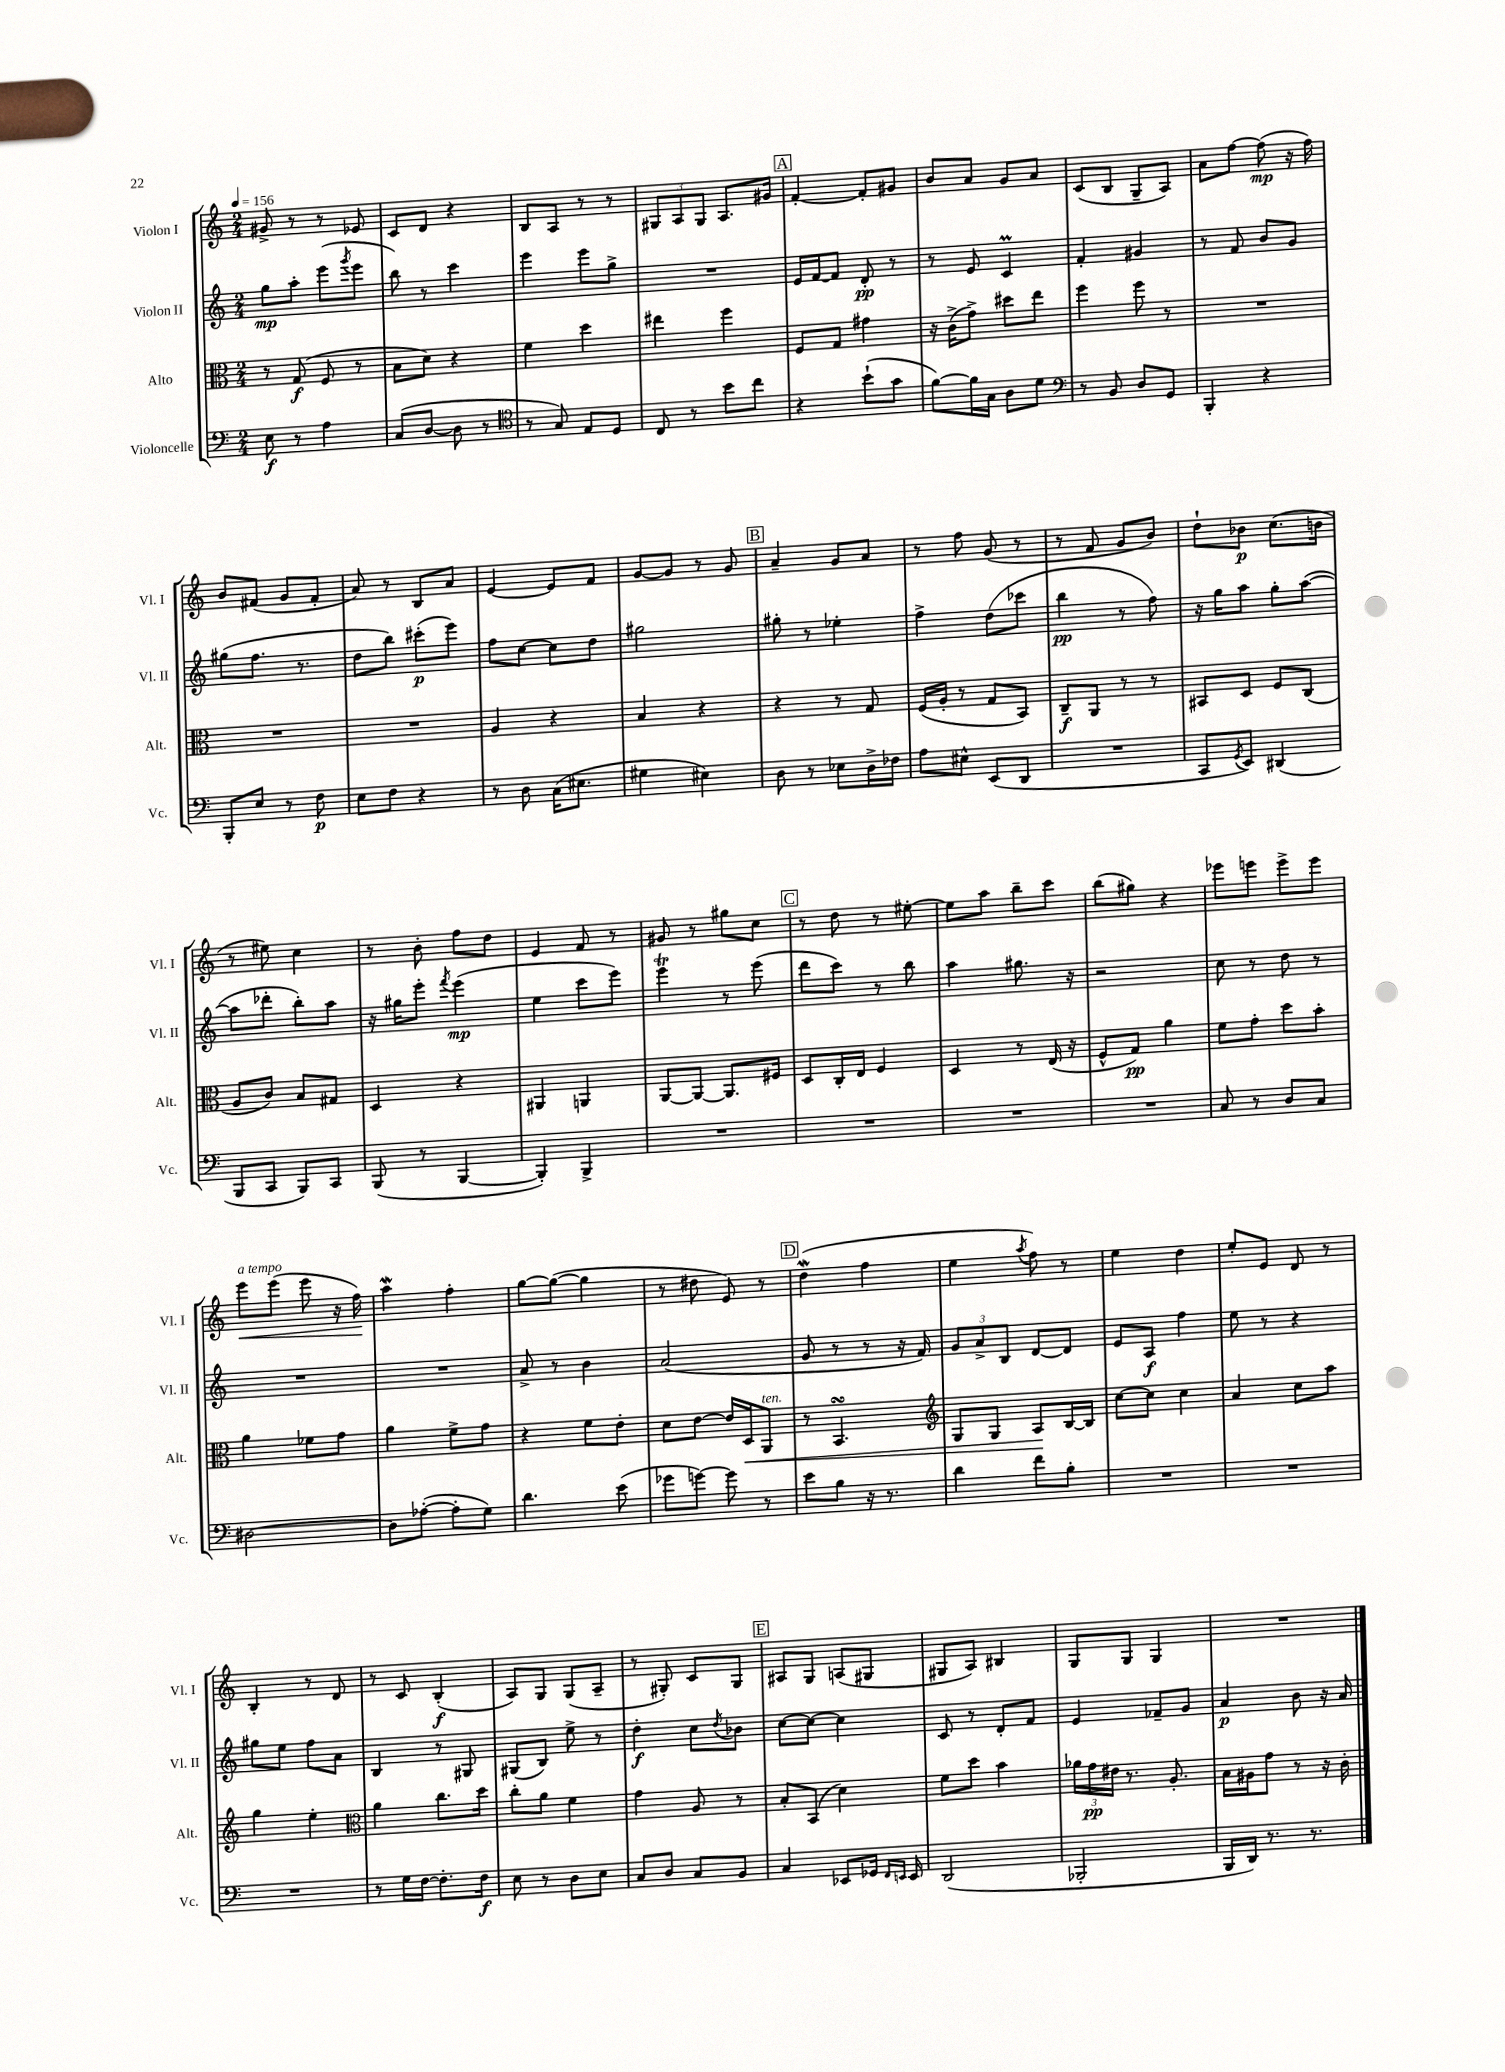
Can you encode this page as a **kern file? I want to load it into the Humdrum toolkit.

**kern	**dynam	**kern	**dynam	**kern	**dynam	**kern	**dynam
*part4	*part4	*part3	*part3	*part2	*part2	*part1	*part1
*staff4	*staff4	*staff3	*staff3	*staff2	*staff2	*staff1	*staff1
*I"Violoncelle	*	*I"Alto	*	*I"Violon II	*	*I"Violon I	*
*I'Vc.	*	*I'Alt.	*	*I'Vl. II	*	*I'Vl. I	*
*clefF4	*	*clefC3	*	*clefG2	*	*clefG2	*
*k[]	*	*k[]	*	*k[]	*	*k[]	*
*M2/4	*	*M2/4	*	*M2/4	*	*M2/4	*
*MM156	*	*MM156	*	*MM156	*	*MM156	*
=1	=1	=1	=1	=1	=1	=1	=1
8E\	f	8r	.	8gg\L	mp	8g#X^/	.
8r	.	(8G/	f	8aa'\J	.	8r	.
4A\	.	8F/	.	(8eee\L	.	8r	.
.	.	.	.	8qggg/	.	.	.
.	.	8r	.	8eee\J	.	8e-X/	.
=2	=2	=2	=2	=2	=2	=2	=2
(8C/L	.	8B\L	.	8bb\)	.	8c/L	.
[8D/J	.	8d\J)	.	8r	.	8d/J	.
8D\]	.	4r	.	4ccc\	.	4r	.
8r	.	.	.	.	.	.	.
=3	=3	=3	=3	=3	=3	=3	=3
*clefC4	*	*	*	*	*	*	*
8r	.	4f\	.	4eee\	.	8B/L	.
8G/)	.	.	.	.	.	8A/J	.
8E/L	.	4dd\	.	8eee\L	.	8r	.
8D/J	.	.	.	8gg^\J	.	8r	.
=4	=4	=4	=4	=4	=4	=4	=4
8C/	.	4ee#X\	.	2r	.	12G#X/L	.
.	.	.	.	.	.	12A/	.
8r	.	.	.	.	.	.	.
.	.	.	.	.	.	12G#/J	.
8b\L	.	4ff\	.	.	.	8.A/L	.
8cc\J	.	.	.	.	.	.	.
.	.	.	.	.	.	16g#X/Jk	.
!!LO:REH:place=s1:t=A
=5	=5	=5	=5	=5	=5	=5	=5
4r	.	8F/L	.	16e/LL	.	[4f'/	.
.	.	.	.	[16f/J	.	.	.
.	.	8G/J	.	8f/J]	.	.	.
(8b`\L	.	4g#X\	.	8d'/	pp	8f'/L]	.
8g\J	.	.	.	8r	.	8g#X/J	.
=6	=6	=6	=6	=6	=6	=6	=6
[8f\L)	.	16r	.	8r	.	8b/L	.
.	.	(16c^\KL	.	.	.	.	.
16f\L]	.	8g^\J)	.	8e/	.	8a/J	.
16G\JJ	.	.	.	.	.	.	.
8A\L	.	8dd#X\L	.	4cM/	.	8g/L	.
8d\J	.	8ee\J	.	.	.	8a/J	.
=7	=7	=7	=7	=7	=7	=7	=7
*clefF4	*	*	*	*	*	*	*
8r	.	4ff\	.	4f'/	.	(8c/L	.
8BB/	.	.	.	.	.	8B/J	.
8D/L	.	8ff\	.	4g#X/	.	8G~/L	.
8GG/J	.	8r	.	.	.	8A/J)	.
=8	=8	=8	=8	=8	=8	=8	=8
4BBB'/	.	2r	.	8r	.	8a\L	.
.	.	.	.	8f/	.	[8ff\J	.
4r	.	.	.	8b/L	.	(8ff\]	mp
.	.	.	.	8g/J	.	16r	.
.	.	.	.	.	.	16ff\)	.
!!LO:LB:g=z
=9	=9	=9	=9	=9	=9	=9	=9
8BBB'/L	.	2r	.	(8gg#X\L	.	8b/L	.
8E/J	.	.	.	8.ff\J	.	(8f#X/J	.
8r	.	.	.	.	.	8g/L	.
.	.	.	.	8.r	.	.	.
8F\	p	.	.	.	.	8f#'/J	.
=10	=10	=10	=10	=10	=10	=10	=10
8E\L	.	2r	.	8dd\L	.	8a/)	.
8F\J	.	.	.	8bb\J)	.	8r	.
4r	.	.	.	(8ccc#X'\L	p	8B/L	.
.	.	.	.	8eee\J)	.	8a/J	.
=11	=11	=11	=11	=11	=11	=11	=11
8r	.	4A/	.	8ff\L	.	[4e/	.
8D\	.	.	.	[8cc\J	.	.	.
(16C\KL	.	4r	.	8cc\L]	.	8e/L]	.
8.E#X\J	.	.	.	.	.	.	.
.	.	.	.	8dd\J	.	8f/J	.
=12	=12	=12	=12	=12	=12	=12	=12
4G#X\	.	4B/	.	2gg#X\	.	[8g/L	.
.	.	.	.	.	.	8g/J]	.
4E#X\)	.	4r	.	.	.	8r	.
.	.	.	.	.	.	8g/	.
!!LO:REH:place=s1:t=B
=13	=13	=13	=13	=13	=13	=13	=13
8D\	.	4r	.	8gg#X'\	.	4a~/	.
8r	.	.	.	8r	.	.	.
8E-X\L	.	8r	.	4ee-X'\	.	8g/L	.
16D^\L	.	8G/	.	.	.	8a/J	.
16F-X\JJ	.	.	.	.	.	.	.
=14	=14	=14	=14	=14	=14	=14	=14
8A\L	.	(16F/LL	.	4ff^\	.	8r	.
.	.	16A'/JJ	.	.	.	.	.
8E#X^^\J	.	8r	.	.	.	8ff\	.
(8EE/L	.	8G/L	.	(8dd\L	.	(8g/	.
8DD/J	.	8BB/J)	.	8ccc-X\J	.	8r	.
=15	=15	=15	=15	=15	=15	=15	=15
2r	.	8C~/L	f	4bb\	pp	8r	.
.	.	8AA/J	.	.	.	8f/	.
.	.	8r	.	8r	.	8g/L	.
.	.	8r	.	8ff\)	.	8b/J)	.
=16	=16	=16	=16	=16	=16	=16	=16
8CC/L	.	8BB#X/L	.	16r	.	8dd`\L	.
.	.	.	.	16gg\KL	.	.	.
8qGG/	.	.	.	.	.	.	.
8EE/J)	.	8D/J	.	8aa\J	.	8b-X\J	p
(4DD#X/	.	8F/L	.	8gg'\L	.	(8.cc\L	.
.	.	(8C/J	.	([8aa\J	.	.	.
.	.	.	.	.	.	16bn\Jk	.
!!LO:LB:g=z
=17	=17	=17	=17	=17	=17	=17	=17
8BBB/L	.	8A/L	.	8aa\L]	.	8r	.
8CC/J	.	8c/J)	.	8ddd-X'\J	.	8ee#X\)	.
8BBB/L)	.	8B/L	.	8bb'\L)	.	4cc\	.
8CC/J	.	8G#X/J	.	8aa\J	.	.	.
=18	=18	=18	=18	=18	=18	=18	=18
(8BBB/	.	4D/	.	16r	.	8r	.
.	.	.	.	16gg#X\KL	.	.	.
8r	.	.	.	8eee'\J	.	8b'\	.
.	.	.	.	8qfff/	.	.	.
[4BBB/	.	4r	.	(4eee\	mp	8ff\L	.
.	.	.	.	.	.	8dd\J	.
=19	=19	=19	=19	=19	=19	=19	=19
4BBB'/])	.	4AA#X/	.	4ee\	.	4e/	.
4BBB^/	.	4AAn/	.	8ccc\L	.	8f/	.
.	.	.	.	8eee\J)	.	8r	.
=20	=20	=20	=20	=20	=20	=20	=20
2r	.	[8AA/L	.	4eeet\	.	8g#X/	.
.	.	8AA/J_	.	.	.	8r	.
.	.	8.AA/L]	.	8r	.	8gg#X\L	.
.	.	.	.	(8eee\	.	8cc\J	.
.	.	16F#X/Jk	.	.	.	.	.
!!LO:REH:place=s1:t=C
=21	=21	=21	=21	=21	=21	=21	=21
2r	.	8D/L	.	8ddd\L	.	8r	.
.	.	16C'/L	.	8ccc\J)	.	8dd\	.
.	.	16E/JJ	.	.	.	.	.
.	.	4F/	.	8r	.	8r	.
.	.	.	.	8bb\	.	[8ee#X'\	.
=22	=22	=22	=22	=22	=22	=22	=22
2r	.	4D/	.	4aa\	.	8ee#\L]	.
.	.	.	.	.	.	8aa\J	.
.	.	8r	.	8.gg#X\	.	8bb~\L	.
.	.	(16E/	.	.	.	8ccc\J	.
.	.	16r	.	16r	.	.	.
=23	=23	=23	=23	=23	=23	=23	=23
2r	.	8F^^/L	.	2r	.	(8bb\L	.
.	.	8G/J)	pp	.	.	8gg#X\J)	.
.	.	4a\	.	.	.	4r	.
=24	=24	=24	=24	=24	=24	=24	=24
8C/	.	8f\L	.	8cc\	.	8eee-X\L	.
8r	.	8g'\J	.	8r	.	8eeen\J	.
8D/L	.	8dd\L	.	8dd\	.	8eee^\L	.
8C/J	.	8b'\J	.	8r	.	8eee\J	.
!!LO:LB:g=z
=25	=25	=25	=25	=25	=25	=25	=25
!	!	!	!	!	!	!LO:TX:a:i:t=a tempo	!
!	!	!	!	!	!	!	!LO:HP:b
[2D#X\	.	4a\	.	2r	.	8eee\L	<
.	.	.	.	.	.	(8eee\J	.
.	.	8f-X\L	.	.	.	8eee\	.
.	.	8g\J	.	.	.	16r	.
.	.	.	.	.	.	16ff\)	.
.	.	.	.	.	.	.	[
=26	=26	=26	=26	=26	=26	=26	=26
8D#\L]	.	4a\	.	2r	.	4aaW\	.
([8A-X'\J	.	.	.	.	.	.	.
8A-'\L]	.	8f^\L	.	.	.	4ff'\	.
8G\J)	.	8g\J	.	.	.	.	.
=27	=27	=27	=27	=27	=27	=27	=27
4.d\	.	4r	.	8a^/	.	[8gg\L	.
.	.	.	.	8r	.	(8gg\J_	.
.	.	8f\L	.	4b\	.	4gg\]	.
(8e\	.	8e'\J	.	.	.	.	.
=28	=28	=28	=28	=28	=28	=28	=28
8g-X\L	.	8d\L	.	(2a/	.	8r	.
[8gn\J)	.	[8e\J	.	.	.	8dd#X\	.
8g\]	.	16e/LL]	.	.	.	8e/)	.
!	!	!	!LO:HP:b	!	!	!	!
.	.	16D/J	<	.	.	.	.
!	!	!LO:TX:a:i:t=ten.	!	!	!	!	!
8r	.	8AA/J	.	.	.	8r	.
!!LO:REH:place=s1:t=D
=29	=29	=29	=29	=29	=29	=29	=29
8e\L	.	8r	.	8g/	.	(4ddW\	.
8B\J	.	4.BBsSsS/	.	8r	.	.	.
16r	.	.	.	8r	.	4ff\	.
8.r	.	.	.	.	.	.	.
.	.	.	.	16r	.	.	.
.	.	.	.	16f/)	.	.	.
=30	=30	=30	=30	=30	=30	=30	=30
*	*	*clefG2	*	*	*	*	*
4d\	.	8G/L	.	12g/L	.	4ee\	.
.	.	.	.	12a^/	.	.	.
.	.	8G/J	.	.	.	.	.
.	.	.	.	12B/J	.	.	.
.	.	.	.	.	.	8qaa/	.
8f\L	.	8A/L	.	[8d/L	.	8ff\)	.
8B'\J	.	[16B/L	[	8d/J]	.	8r	.
.	.	16B/JJ]	.	.	.	.	.
=31	=31	=31	=31	=31	=31	=31	=31
2r	.	[8cc\L	.	8e/L	.	4ee\	.
.	.	8cc\J]	.	8A/J	f	.	.
.	.	4cc\	.	4ff\	.	4dd\	.
=32	=32	=32	=32	=32	=32	=32	=32
2r	.	4a/	.	8ee\	.	8ee'/L	.
.	.	.	.	8r	.	8e/J	.
.	.	8cc\L	.	4r	.	8d/	.
.	.	8aa\J	.	.	.	8r	.
!!LO:LB:g=z
=33	=33	=33	=33	=33	=33	=33	=33
2r	.	4gg\	.	8gg#X\L	.	4B'/	.
.	.	.	.	8ee\J	.	.	.
.	.	4ee'\	.	8ff\L	.	8r	.
.	.	.	.	8a\J	.	8d/	.
=34	=34	=34	=34	=34	=34	=34	=34
*	*	*clefC3	*	*	*	*	*
8r	.	4a\	.	4B/	.	8r	.
16G\LL	.	.	.	.	.	8c/	.
[16F\JJ	.	.	.	.	.	.	.
8.F'\L]	.	8.cc\L	.	8r	.	(4B'/	f
.	.	.	.	8G#X/	.	.	.
16F\Jk	f	16dd\Jk	.	.	.	.	.
=35	=35	=35	=35	=35	=35	=35	=35
8E\	.	8cc'\L	.	(8G#X/L	.	8A/L)	.
8r	.	8a\J	.	8B/J)	.	8G/J	.
8D\L	.	4f\	.	8ee^\	.	(8G/L	.
8E\J	.	.	.	8r	.	8A~/J	.
=36	=36	=36	=36	=36	=36	=36	=36
8C/L	.	4g\	.	4dd'\	f	8r	.
8D/J	.	.	.	.	.	8G#X'/)	.
8C/L	.	8A/	.	8cc\L	.	8c/L	.
.	.	.	.	8qdd/	.	.	.
8BB/J	.	8r	.	8b-X\J	.	8G#/J	.
!!LO:REH:place=s1:t=E
=37	=37	=37	=37	=37	=37	=37	=37
4C/	.	8B'/L	.	[8cc\L	.	8A#X/L	.
.	.	(8BB/J	.	8cc\J_	.	8G/J	.
8EE-X/L	.	4d\)	.	4cc\]	.	(8An/L	.
16GG-X/Jk	.	.	.	.	.	8G#X/J	.
16qqFF/LL	.	.	.	.	.	.	.
16qqEEn/JJ	.	.	.	.	.	.	.
16EE/	.	.	.	.	.	.	.
=38	=38	=38	=38	=38	=38	=38	=38
(2DD/	.	8f\L	.	8c/	.	8G#X/L	.
.	.	8dd\J	.	8r	.	8A/J)	.
.	.	4b\	.	8d'/L	.	4B#X/	.
.	.	.	.	8f/J	.	.	.
=39	=39	=39	=39	=39	=39	=39	=39
2BBB-X'/	.	24a-X\LL	.	4e/	.	8G/L	.
.	.	24g\	pp	.	.	.	.
.	.	24e#X\JJ	.	.	.	.	.
.	.	8.r	.	.	.	8G/J	.
.	.	.	.	8f-X~/L	.	4G/	.
.	.	8.A'/	.	.	.	.	.
.	.	.	.	8g/J	.	.	.
=40	=40	=40	=40	=40	=40	=40	=40
16BBB/LL	.	16B\LL	.	4a/	p	2r	.
16DD/JJ)	.	16A#X\J	.	.	.	.	.
8.r	.	8g\J	.	.	.	.	.
.	.	8r	.	8b\	.	.	.
8.r	.	.	.	.	.	.	.
.	.	16r	.	16r	.	.	.
.	.	16c'\	.	16a/	.	.	.
==	==	==	==	==	==	==	==
*-	*-	*-	*-	*-	*-	*-	*-
